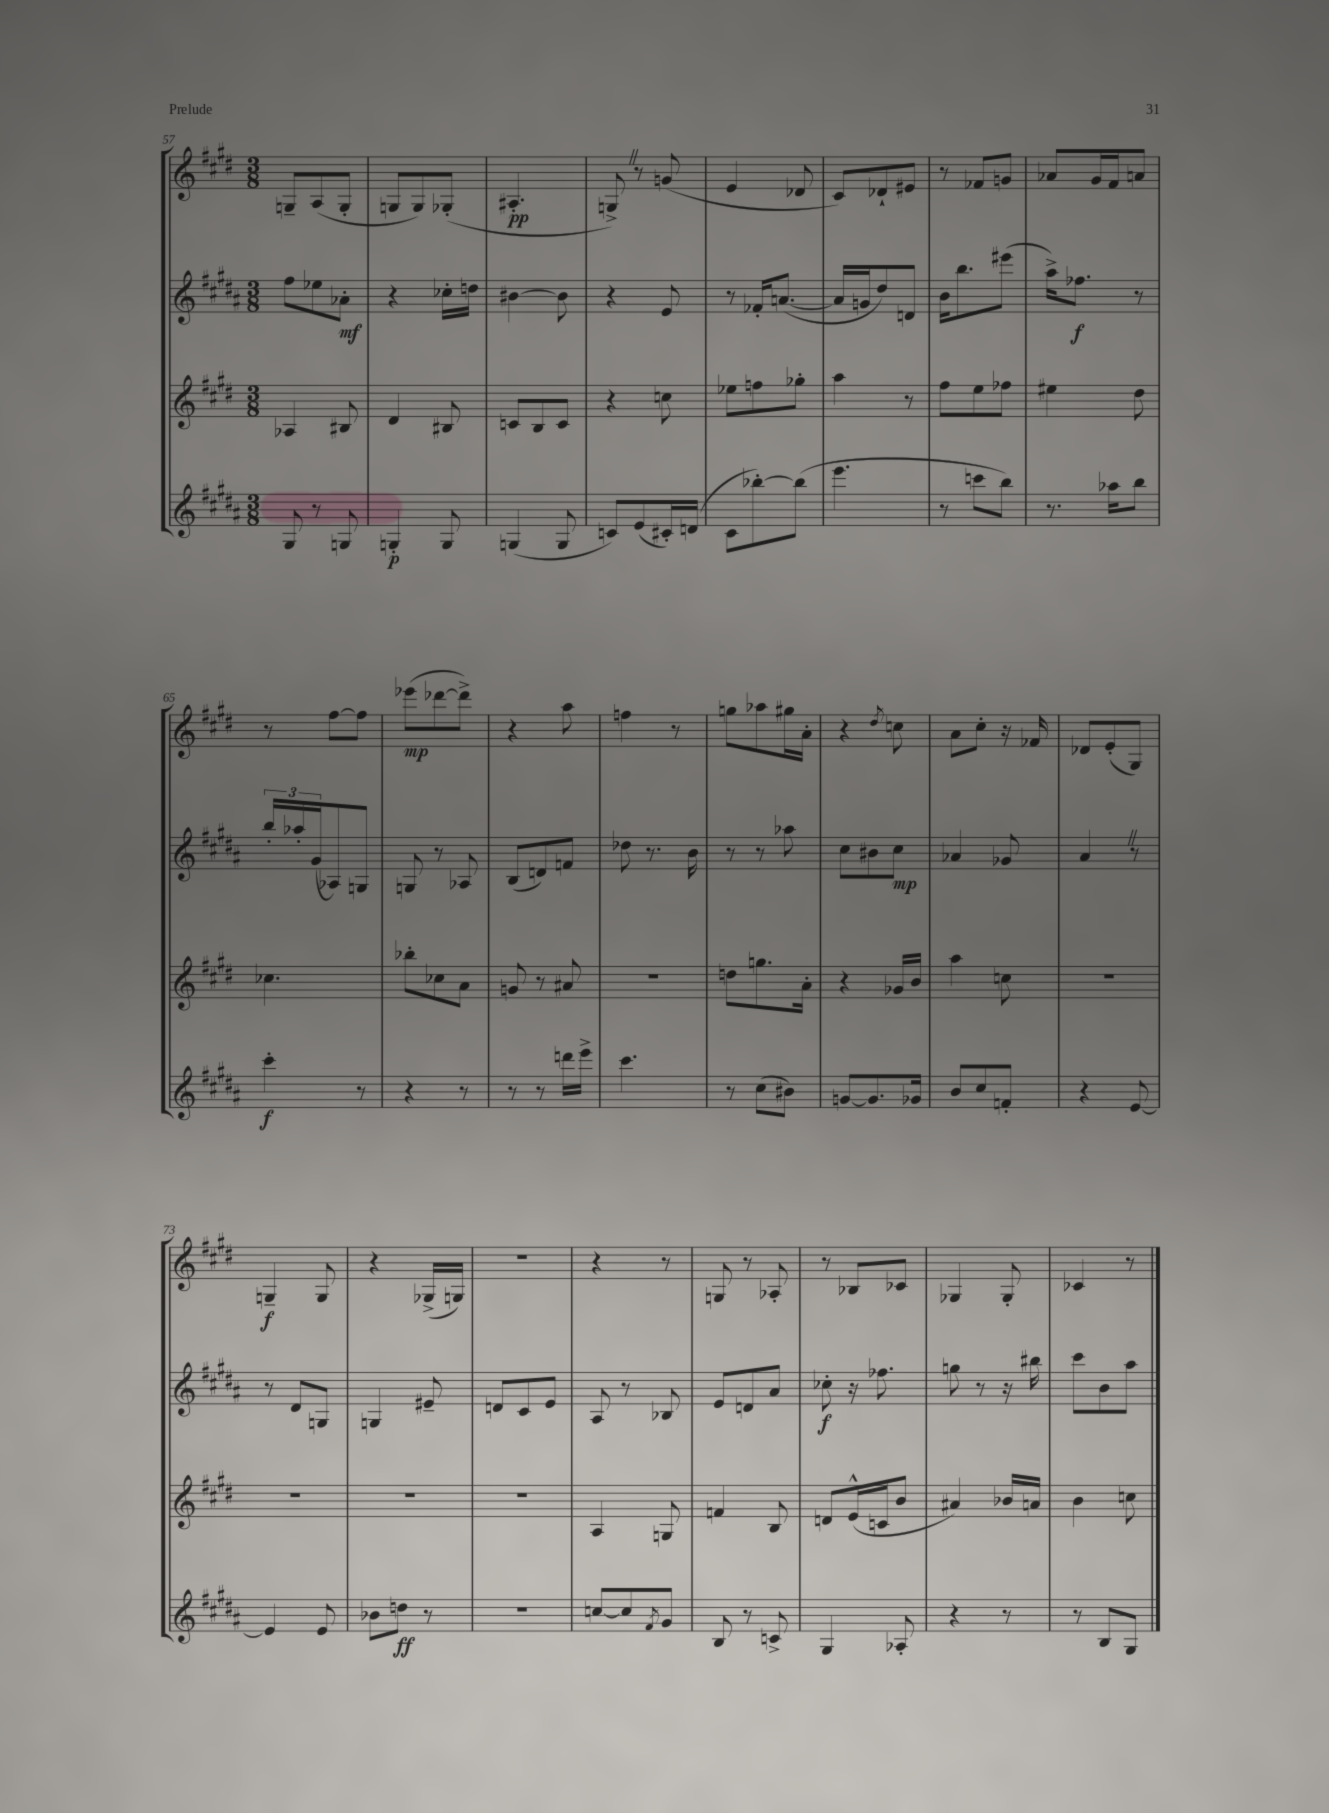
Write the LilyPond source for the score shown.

<<
\new StaffGroup <<
\new Staff = "s0" {
    \clef treble \key e \major \numericTimeSignature \time 3/8
    g8-- a8( g8-. |
    g8 g8) ges8-.( |
    ais4.-.\pp |
    g8->) \once \override BreathingSign.text = \markup { \musicglyph "scripts.caesura.straight" } \breathe r8 g'8( |
    e'4 des'8 |
    cis'8) des'8-! eis'8 |
    r8 fes'8 g'8 |
    aes'8 gis'16 fis'16 a'8 |
    r8 fis''8~ fis''8 |
    ees'''8\mp( des'''8~ des'''8->) |
    r4 a''8 |
    f''4 r8 |
    g''8 aes''8 gis''16 a'16-. |
    r4 \acciaccatura { dis''8 } c''8 |
    a'8 cis''8-. r16 fes'16 |
    des'8 e'8-.( gis8) |
    g4--\f g8 |
    r4 ges16->( g16) |
    R4. |
    r4 r8 |
    g8 r8 aes8-. |
    r8 bes8 ces'8 |
    ges4 ges8-. |
    ces'4 r8 \bar "|." |
}
\new Staff = "s1" {
    \clef treble \key b \major \numericTimeSignature \time 3/8
    fis''8 ees''8 aes'8-.\mf |
    r4 ces''16-. d''16 |
    bis'4~ bis'8 |
    r4 e'8 |
    r8 fes'16-. a'8.~( |
    a'16 g'16 dis''8) d'8 |
    b'16 b''8. eis'''8( |
    ais''16->) fes''8.\f r8 |
    \tuplet 3/2 { b''16-. aes''16-. gis'16( } aes8) g8 |
    g8 r8 aes8 |
    b8( d'8) f'8 |
    des''8 r8. b'16 |
    r8 r8 aes''8 |
    cis''8 bis'8 cis''8\mp |
    aes'4 ges'8 |
    ais'4 \once \override BreathingSign.text = \markup { \musicglyph "scripts.caesura.straight" } \breathe r8 |
    r8 dis'8 g8 |
    g4 eis'8-- |
    d'8 cis'8 e'8 |
    ais8 r8 bes8 |
    e'8 d'8 ais'8 |
    ces''8-.\f r16 fes''8. |
    g''8 r8 r16 bis''16 |
    cis'''8 b'8 ais''8 \bar "|." |
}
\new Staff = "s2" {
    \clef treble \key e \major \numericTimeSignature \time 3/8
    aes4 bis8 |
    dis'4 bis8 |
    c'8 b8 c'8 |
    r4 c''8 |
    ees''8 f''8 ges''8-. |
    a''4 r8 |
    fis''8 e''8 fes''8 |
    eis''4 dis''8 |
    ces''4. |
    bes''8-. ces''8 a'8 |
    g'8 r8 ais'8 |
    R4. |
    d''8 g''8. a'16-. |
    r4 ges'16 b'16 |
    a''4 c''8 |
    R4. |
    R4. |
    R4. |
    R4. |
    a4 g8 |
    f'4 b8 |
    d'8 e'16-^( c'16 b'8 |
    ais'4) bes'16 a'16 |
    b'4 c''8 \bar "|." |
}
\new Staff = "s3" {
    \clef treble \key b \major \numericTimeSignature \time 3/8
    gis8 r8 g8 |
    g4-.\p g8 |
    g4( g8 |
    c'8) e'8( cis'16-.) d'16( |
    cis'8 bes''8~-.) bes''8( |
    e'''4. |
    r8 c'''8 b''8) |
    r8. aes''16 b''8 |
    cis'''4-.\f r8 |
    r4 r8 |
    r8 r8 d'''16 e'''16-> |
    cis'''4. |
    r8 cis''8( bis'8) |
    g'8~ g'8. ges'16 |
    b'8 cis''8 f'8-. |
    r4 e'8~ |
    e'4 e'8 |
    bes'8 d''8\ff r8 |
    R4. |
    c''8~ c''8 \acciaccatura { fis'8 } gis'8 |
    b8 r8 c'8-> |
    gis4 aes8-. |
    r4 r8 |
    r8 b8 gis8 \bar "|." |
}
>>
>>
\layout { \context { \Score currentBarNumber = #57 } }
